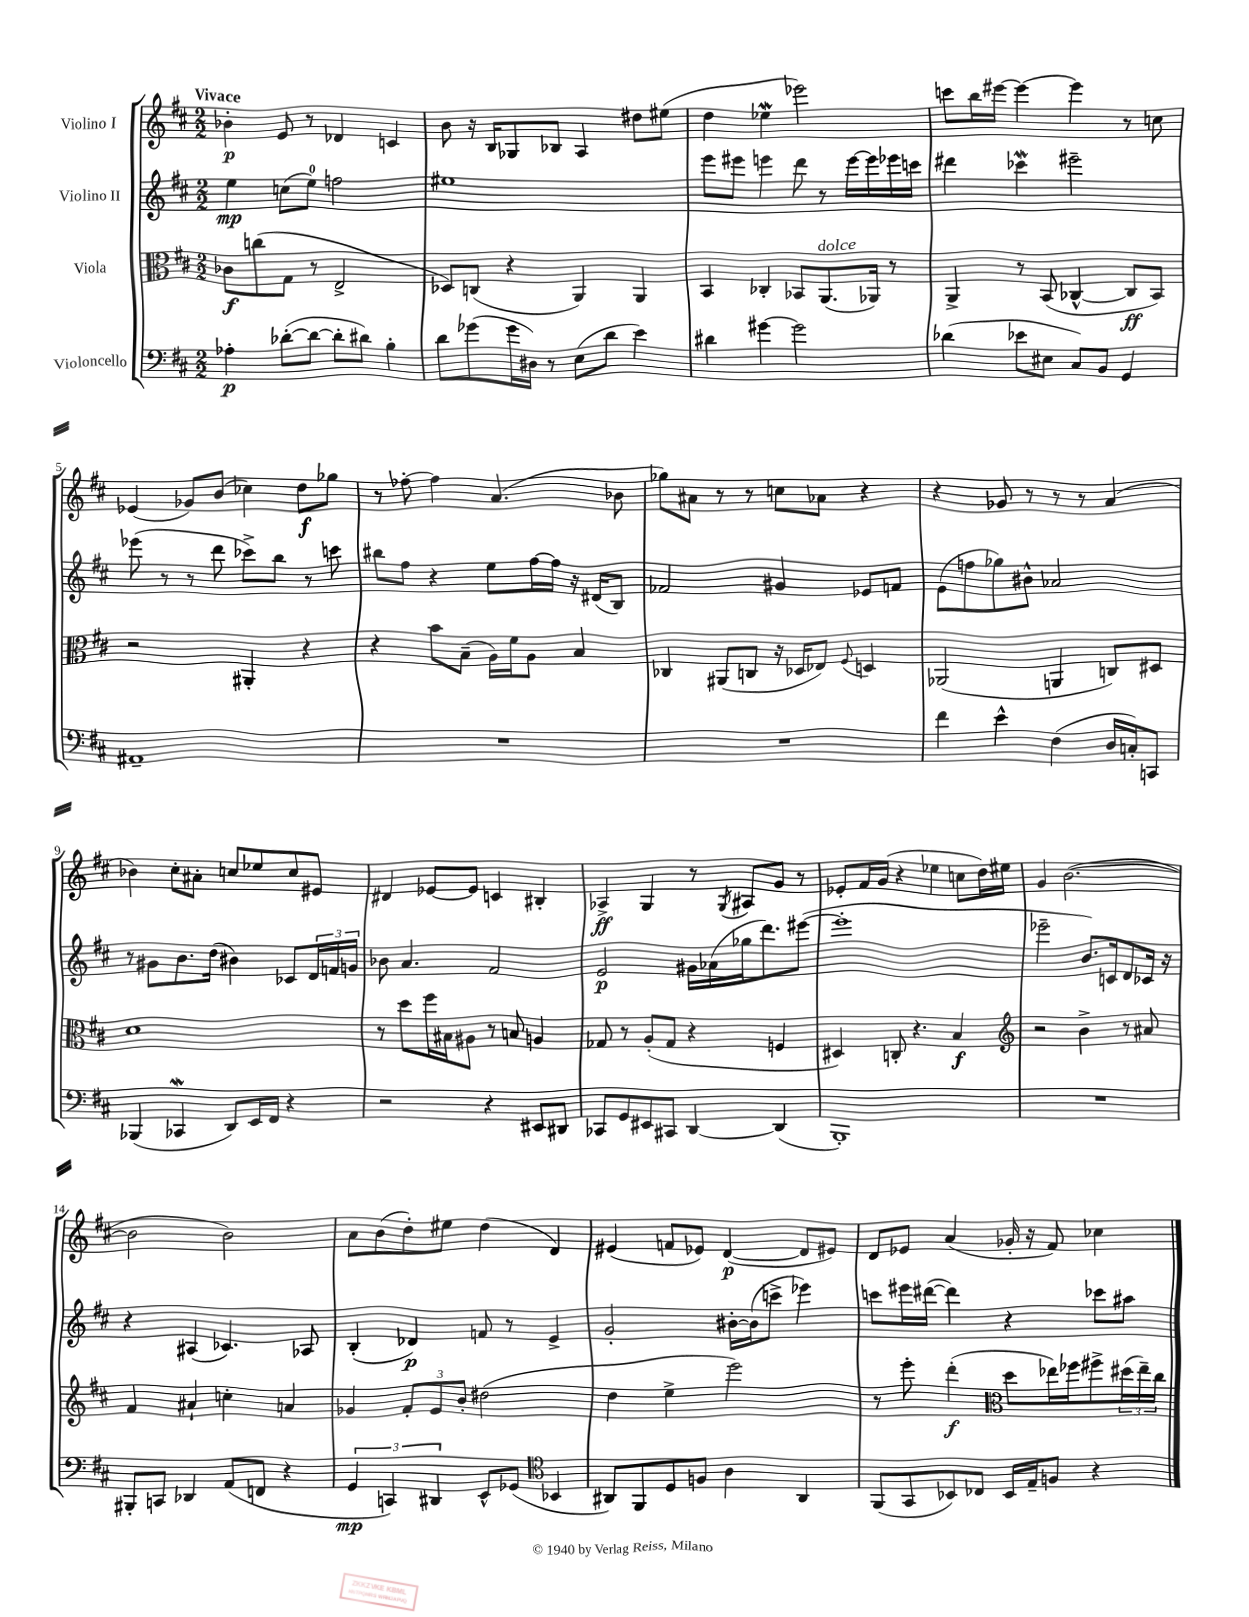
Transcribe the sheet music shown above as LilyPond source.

<<
\new StaffGroup <<
\new Staff = "s0" \with { instrumentName = "Violino I" } {
    \clef treble \key d \major \numericTimeSignature \time 2/2 \tempo "Vivace"
    bes'4-.\p e'8 r8 des'4 c'4 |
    b'8 r16 b16 ges8 bes8 a4 dis''8 eis''8( |
    d''4 ees''4\mordent ees'''2) |
    c'''8 b''16 eis'''16~ eis'''4~ eis'''4 r8 c''8 |
    ees'4( ges'8) b'8( ces''4) d''8\f ges''8 |
    r8 fes''8~-. fes''4 a'4.( bes'8 |
    ges''8) ais'8 r8 r8 c''8 aes'8 r4 |
    r4 ges'8 r8 r8 r8 a'4( |
    bes'4) cis''8-. ais'8-. c''8 ees''8 c''8 eis'8 |
    dis'4 ees'8~ ees'8 c'4 bis4-. |
    aes4->\ff g4 r8 \acciaccatura { g8 } ais8 g'8 r8 |
    ees'8-. fis'16 g'16( r4 ees''4 c''8 d''16) eis''16 |
    g'4 b'2.~( |
    b'2 b'2) |
    a'8 b'8( d''8-.) eis''8 d''4( d'4) |
    eis'4( f'8 ees'8) d'4~\p( d'8 eis'8) |
    d'8 ees'8 a'4( ges'16-. r16 fis'8) ces''4 \bar "|." |
}
\new Staff = "s1" \with { instrumentName = "Violino II" } {
    \clef treble \key d \major \numericTimeSignature \time 2/2
    e''4\mp c''8( e''8-0) f''2 |
    eis''1 |
    e'''8 eis'''8 e'''4 d'''8 r8 e'''16~ e'''16 ees'''16 c'''16 |
    dis'''4 ces'''4\mordent eis'''2-- |
    ees'''8( r8 r8 d'''8 ces'''8->) b''8 r8 c'''8 |
    bis''8 fis''8 r4 e''8 fis''16~ fis''16 r16 dis'16( b8) |
    fes'2 gis'4 ees'8 f'8 |
    e'8( f''8 ges''8) bis'8-^ aes'2 |
    r8 gis'8 b'8. d''16( bis'4) ces'8 \tuplet 3/2 { d'16 f'16 g'16 } |
    bes'8 a'4. fis'2 |
    e'2\p gis'16 aes'16( ges''16 d'''8.) eis'''8~( |
    eis'''1-. |
    ees'''2-- b'8.) c'16 d'8 ces'16 r16 |
    r4 ais4( ces'4.) aes8 |
    b4-.( des'4\p) f'8 r8 e'4-> |
    g'2-. bis'16~-. bis'16( c'''8-> ees'''4) |
    c'''8 eis'''16 dis'''16~( dis'''4) r4 ces'''8 ais''8 \bar "|." |
}
\new Staff = "s2" \with { instrumentName = "Viola" } {
    \clef alto \key d \major \numericTimeSignature \time 2/2
    ces'8\f c''8( g8 r8 e2-> |
    des8) c8( r4 a,4) a,4 |
    b,4 ces4-. bes,8 a,8.^\markup { \italic "dolce" }( aes,16) r8 |
    a,4-> r8 b,8( ces4~-^ ces8\ff b,8) |
    r2 ais,4-. r4 |
    r4 b'8 b8--( a16) fis'16 a8 b4 |
    ces4 ais,8( c8 r16 des16 ees8) \appoggiatura { fis8 } d4 |
    aes,2( a,4 c8) dis8 |
    d'1 |
    r8 d''8 fis''16 bis16 ais8 r8 b8 a4 |
    ges8 r8 a8-.( ges8 r4 f4 |
    dis4) c8-. r4. b4\f |
    \clef treble r2 b'4-> r8 ais'8 |
    fis'4 ais'4-! c''4-. a'4 |
    ges'4 \tuplet 3/2 { fis'8-. e'8 b'8-. } dis''2( |
    d''4 e''4-> e'''2) |
    r8 e'''8-. d'''4-.\f( \clef alto d''8 ees''16) fes''16 fis''8-> \tuplet 3/2 { dis''16( ees''16--) cis''16 } \bar "|." |
}
\new Staff = "s3" \with { instrumentName = "Violoncello" } {
    \clef bass \key d \major \numericTimeSignature \time 2/2
    aes4-.\p des'8~-.( des'8~ des'8-. dis'8) b4-. |
    d'8 ges'8( ges'16 dis16) r8 e8( d'8 e'4) |
    dis'4 gis'4~ gis'2 |
    des'4( ees'8 eis8 cis8) b,8 g,4 |
    ais,1-- |
    R1 |
    R1 |
    fis'4 e'4-^ fis4( d16 c16-.) c,8 |
    bes,,4( ces,4\mordent d,8) e,16 fis,16 r4 |
    r2 r4 eis,8 dis,8 |
    ces,8 g,8 eis,8 cis,8 d,4~ d,4( |
    b,,1-.) |
    R1 |
    bis,,8-. c,8 des,4 a,8( f,8 r4 |
    \tuplet 3/2 { g,4\mp c,4) dis,4 } e,8-^ ges,8( \clef tenor bes,4 |
    ais,8) fis,8 d8 f8 a4 ais,4 |
    fis,8( g,8 bes,8) ces8 bes,16 e16-- f8 r4 \bar "|." |
}
>>
>>
